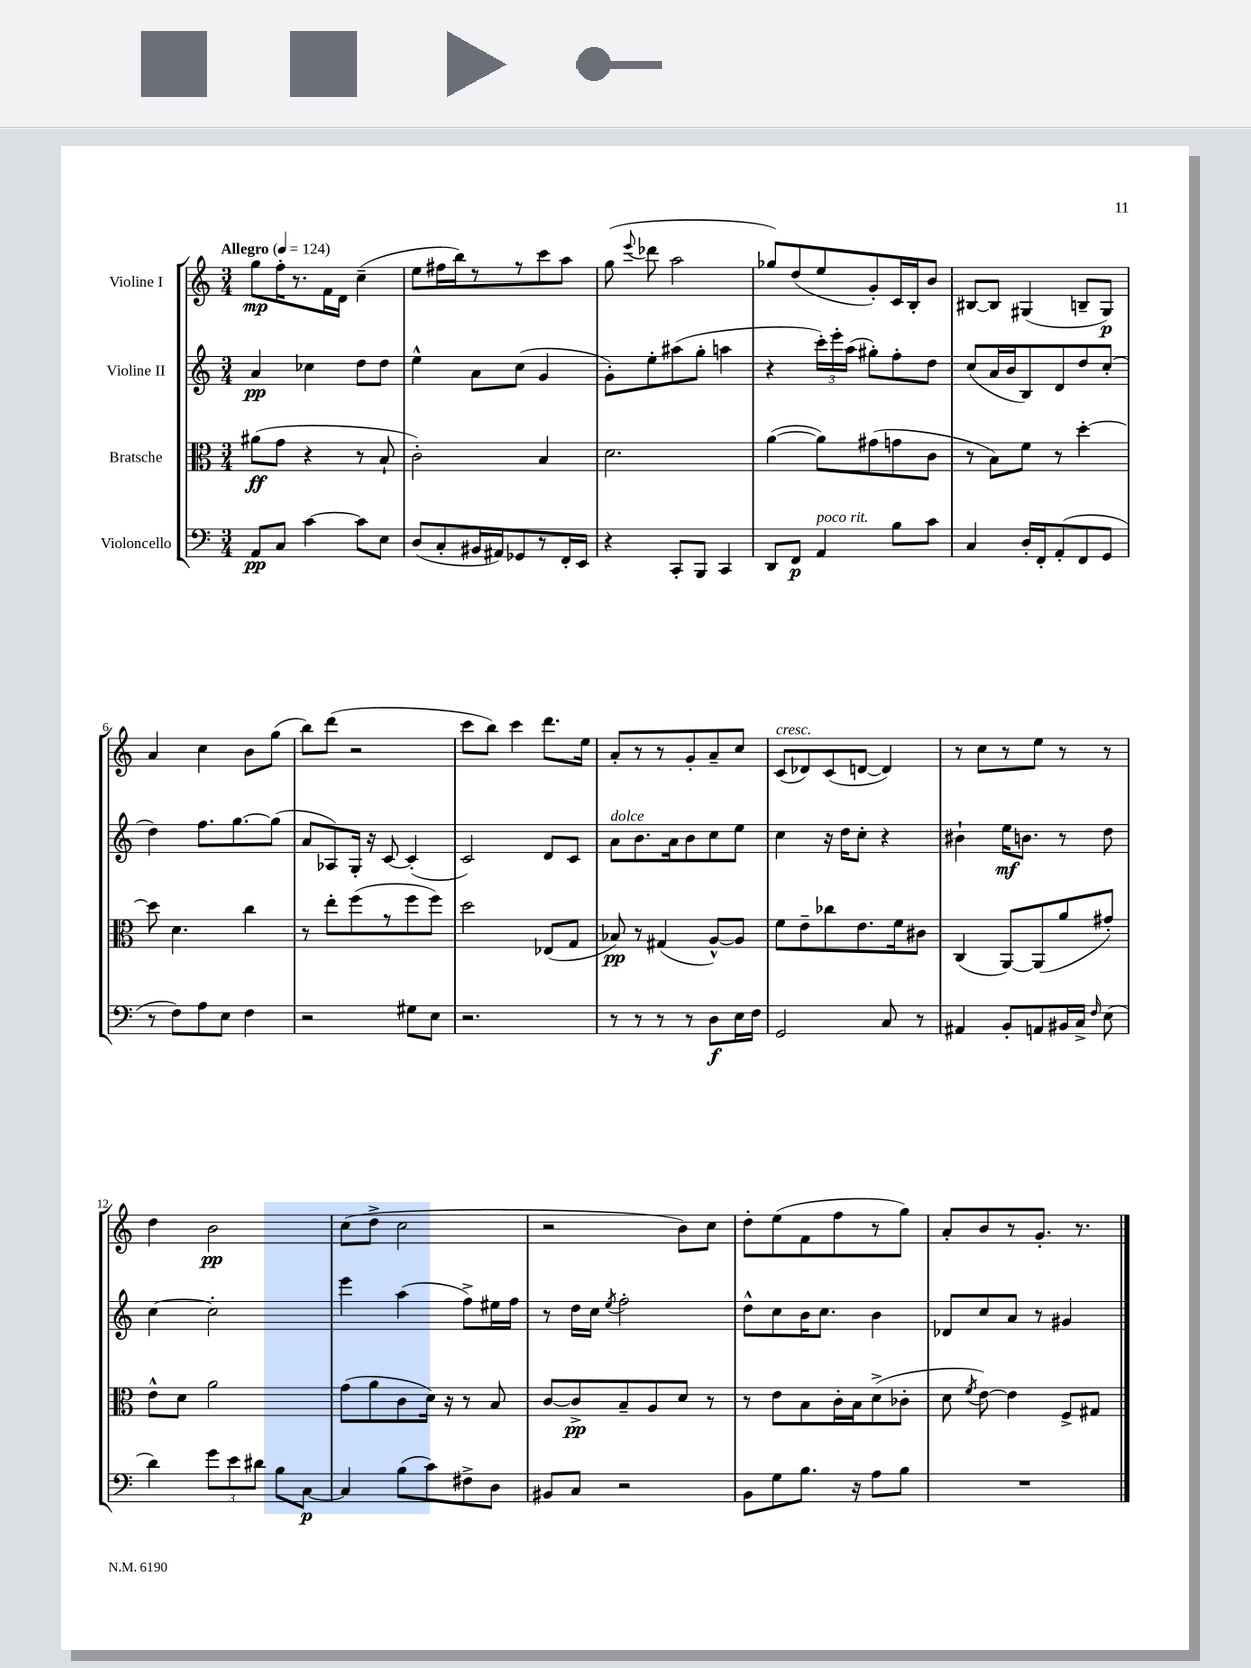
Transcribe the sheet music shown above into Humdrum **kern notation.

**kern	**dynam	**kern	**dynam	**kern	**dynam	**kern	**dynam
*part4	*part4	*part3	*part3	*part2	*part2	*part1	*part1
*staff4	*staff4	*staff3	*staff3	*staff2	*staff2	*staff1	*staff1
*I"Violoncello	*	*I"Bratsche	*	*I"Violine II	*	*I"Violine I	*
*clefF4	*	*clefC3	*	*clefG2	*	*clefG2	*
*k[]	*	*k[]	*	*k[]	*	*k[]	*
*M3/4	*	*M3/4	*	*M3/4	*	*M3/4	*
*MM124	*	*MM124	*	*MM124	*	*MM124	*
=1	=1	=1	=1	=1	=1	=1	=1
!	!	!	!	!	!	!LO:TX:a:B:t=Allegro	!
8AA/L	pp	(8a#X\L	ff	4a/	pp	8gg\L	mp
8C/J	.	8g\J	.	.	.	16ff'\K	.
.	.	.	.	.	.	8.r	.
[4c\	.	4r	.	4cc-X\	.	.	.
.	.	.	.	.	.	16f\L	.
.	.	.	.	.	.	16d\JJ	.
8c\L]	.	8r	.	8dd\L	.	(4cc~\	.
8E\J	.	8B`/	.	8dd\J	.	.	.
=2	=2	=2	=2	=2	=2	=2	=2
(8D/L	.	2c'\)	.	4ee^^\	.	8ee\L	.
8C'/	.	.	.	.	.	16ff#X\L	.
.	.	.	.	.	.	16bb\J)	.
16BB#X/L	.	.	.	8a\L	.	8r	.
16AA#X/J)	.	.	.	.	.	.	.
8GG-X/	.	.	.	(8cc\J	.	8r	.
8r	.	4B/	.	4g/	.	8ccc\	.
16FF'/L	.	.	.	.	.	8aa\J	.
16EE/JJ	.	.	.	.	.	.	.
=3	=3	=3	=3	=3	=3	=3	=3
4r	.	2.d\	.	8g'\L)	.	(8gg\	.
.	.	.	.	.	.	8qqeee/	.
.	.	.	.	8ee'\	.	8ddd-X\	.
8CC'/L	.	.	.	(8aa#X\	.	2aa\	.
8BBB/J	.	.	.	8gg'\J	.	.	.
4CC/	.	.	.	4aan\	.	.	.
=4	=4	=4	=4	=4	=4	=4	=4
8DD/L	.	([4a\	.	4r	.	8gg-X/L)	.
8FF/J	p	.	.	.	.	(8dd/	.
!LO:TX:a:i:t=poco rit.	!	!	!	!	!	!	!
4AA/	.	8a\L])	.	24ccc'\LL)	.	8ee/	.
.	.	.	.	24eee'\	.	.	.
.	.	.	.	(24aa\JJ	.	.	.
.	.	(8g#X\	.	8gg#X'\L)	.	8g'/)	.
8B\L	.	8gn\	.	8ff'\	.	16c/L	.
.	.	.	.	.	.	16B'/J	.
8c\J	.	8c\J	.	8dd\J	.	8b/J	.
=5	=5	=5	=5	=5	=5	=5	=5
4C/	.	8r	.	(8cc/L	.	[8B#X/L	.
.	.	8B\L)	.	16a/L	.	8B#/J]	.
.	.	.	.	16b/J	.	.	.
16D'/LL	.	8f\J	.	8B/)	.	(4G#X/	.
16FF'/J	.	.	.	.	.	.	.
(8AA'/	.	8r	.	8d/	.	.	.
8FF/	.	[4dd'\	.	8dd/	.	8Bn~/L	.
8GG/J	.	.	.	(8cc'/J	.	8G#/J)	p
!!LO:LB:g=z
=6	=6	=6	=6	=6	=6	=6	=6
8r	.	8dd\]	.	4dd\)	.	4a/	.
8F\L)	.	4.d\	.	.	.	.	.
8A\	.	.	.	8.ff\L	.	4cc\	.
8E\J	.	.	.	.	.	.	.
.	.	.	.	[8.gg\	.	.	.
4F\	.	4cc\	.	.	.	8b\L	.
.	.	.	.	(8gg\J]	.	(8gg\J	.
=7	=7	=7	=7	=7	=7	=7	=7
2r	.	8r	.	8a/L	.	8bb\L)	.
.	.	8ee'\L	.	8A-X/)	.	(8ddd\J	.
.	.	(8ff\	.	16G'/Jk	.	2r	.
.	.	.	.	16r	.	.	.
.	.	8r	.	[8c/	.	.	.
8G#X\L	.	8ff\	.	(4c'/]	.	.	.
8E\J	.	8ff\J)	.	.	.	.	.
=8	=8	=8	=8	=8	=8	=8	=8
2.r	.	2dd\	.	2c/)	.	8ccc\L	.
.	.	.	.	.	.	8bb\J)	.
.	.	.	.	.	.	4ccc\	.
.	.	(8E-X/L	.	8d/L	.	8.ddd\L	.
.	.	8G/J	.	8c/J	.	.	.
.	.	.	.	.	.	16ee\Jk	.
=9	=9	=9	=9	=9	=9	=9	=9
!	!	!	!	!LO:TX:a:i:t=dolce	!	!	!
8r	.	8B-X/)	pp	8a\L	.	8a'/L	.
8r	.	8r	.	8.b\	.	8r	.
8r	.	(4G#X/	.	.	.	8r	.
.	.	.	.	16a\k	.	.	.
8r	.	.	.	8b\	.	8g'/	.
8D\L	f	[8A^^/L)	.	8cc\	.	8a~/	.
16E\L	.	8A/J]	.	8ee\J	.	8cc/J	.
16F\JJ	.	.	.	.	.	.	.
=10	=10	=10	=10	=10	=10	=10	=10
!	!	!	!	!	!	!LO:TX:a:i:t=cresc.	!
2GG/	.	8f\L	.	4cc\	.	(8c/L	.
.	.	8e~\	.	.	.	8d-X/)	.
.	.	8cc-X\	.	16r	.	(8c/	.
.	.	.	.	16dd\KL	.	.	.
.	.	8.e\	.	8cc'\J	.	[8dn/J	.
8C/	.	.	.	4r	.	4d/])	.
.	.	16f\k	.	.	.	.	.
8r	.	8c#X\J	.	.	.	.	.
=11	=11	=11	=11	=11	=11	=11	=11
4AA#X/	.	(4C/	.	4b#X`\	.	8r	.
.	.	.	.	.	.	8cc\L	.
8BB'/L	.	[8AA/L)	.	16ee\KL	mf	8r	.
.	.	.	.	8.bn\J	.	.	.
8AAn/	.	(8AA/]	.	.	.	8ee\J	.
16BB#X/L	.	8a/	.	8r	.	8r	.
16C^/JJ	.	.	.	.	.	.	.
16qqF/	.	.	.	.	.	.	.
(8E\	.	8g#X'/J)	.	8dd\	.	8r	.
!!LO:LB:g=z
=12	=12	=12	=12	=12	=12	=12	=12
4d\)	.	8e^^\L	.	[4cc\	.	4dd\	.
.	.	8d\J	.	.	.	.	.
12g\L	.	2a\	.	2cc'\]	.	2b\	pp
12e\	.	.	.	.	.	.	.
12d#X\J	.	.	.	.	.	.	.
8B\L	.	.	.	.	.	.	.
[8C\J	p	.	.	.	.	.	.
=13	=13	=13	=13	=13	=13	=13	=13
4C/]	.	(8g\L	.	4eee\	.	(8cc\L	.
.	.	8a\	.	.	.	8dd^\J	.
(8B\L	.	8c\	.	(4aa\	.	2cc\	.
8c\)	.	16d\Jk)	.	.	.	.	.
.	.	16r	.	.	.	.	.
8F#X^\	.	8r	.	8ff^\L)	.	.	.
8D\J	.	8B/	.	16ee#X\L	.	.	.
.	.	.	.	16ff\JJ	.	.	.
=14	=14	=14	=14	=14	=14	=14	=14
8BB#X/L	.	[8c/L	.	8r	.	2r	.
8C/J	.	8c^/]	pp	16dd\LL	.	.	.
.	.	.	.	16cc\JJ	.	.	.
.	.	.	.	8qee/	.	.	.
2r	.	8B~/	.	2ff'\	.	.	.
.	.	8A/	.	.	.	.	.
.	.	8d/J	.	.	.	8b\L)	.
.	.	8r	.	.	.	8cc\J	.
=15	=15	=15	=15	=15	=15	=15	=15
8BB\L	.	8r	.	8dd^^\L	.	8dd'\L	.
8G\	.	8e\L	.	8cc\	.	(8ee\	.
8.B\J	.	8B\	.	16b\K	.	8f\	.
.	.	.	.	8.cc\J	.	.	.
.	.	16c'\L	.	.	.	8ff\	.
16r	.	16B\J	.	.	.	.	.
8A\L	.	(8d^\	.	4b\	.	8r	.
8B\J	.	8c-X'\J	.	.	.	8gg\J)	.
=16	=16	=16	=16	=16	=16	=16	=16
2.r	.	8d\	.	8d-X/L	.	8a'/L	.
.	.	8qf/	.	.	.	.	.
.	.	[8e\)	.	8cc/	.	8b/	.
.	.	4e\]	.	8a/J	.	8r	.
.	.	.	.	8r	.	8.g'/J	.
.	.	8F^/L	.	4g#X/	.	.	.
.	.	.	.	.	.	8.r	.
.	.	8G#X/J	.	.	.	.	.
==	==	==	==	==	==	==	==
*-	*-	*-	*-	*-	*-	*-	*-
